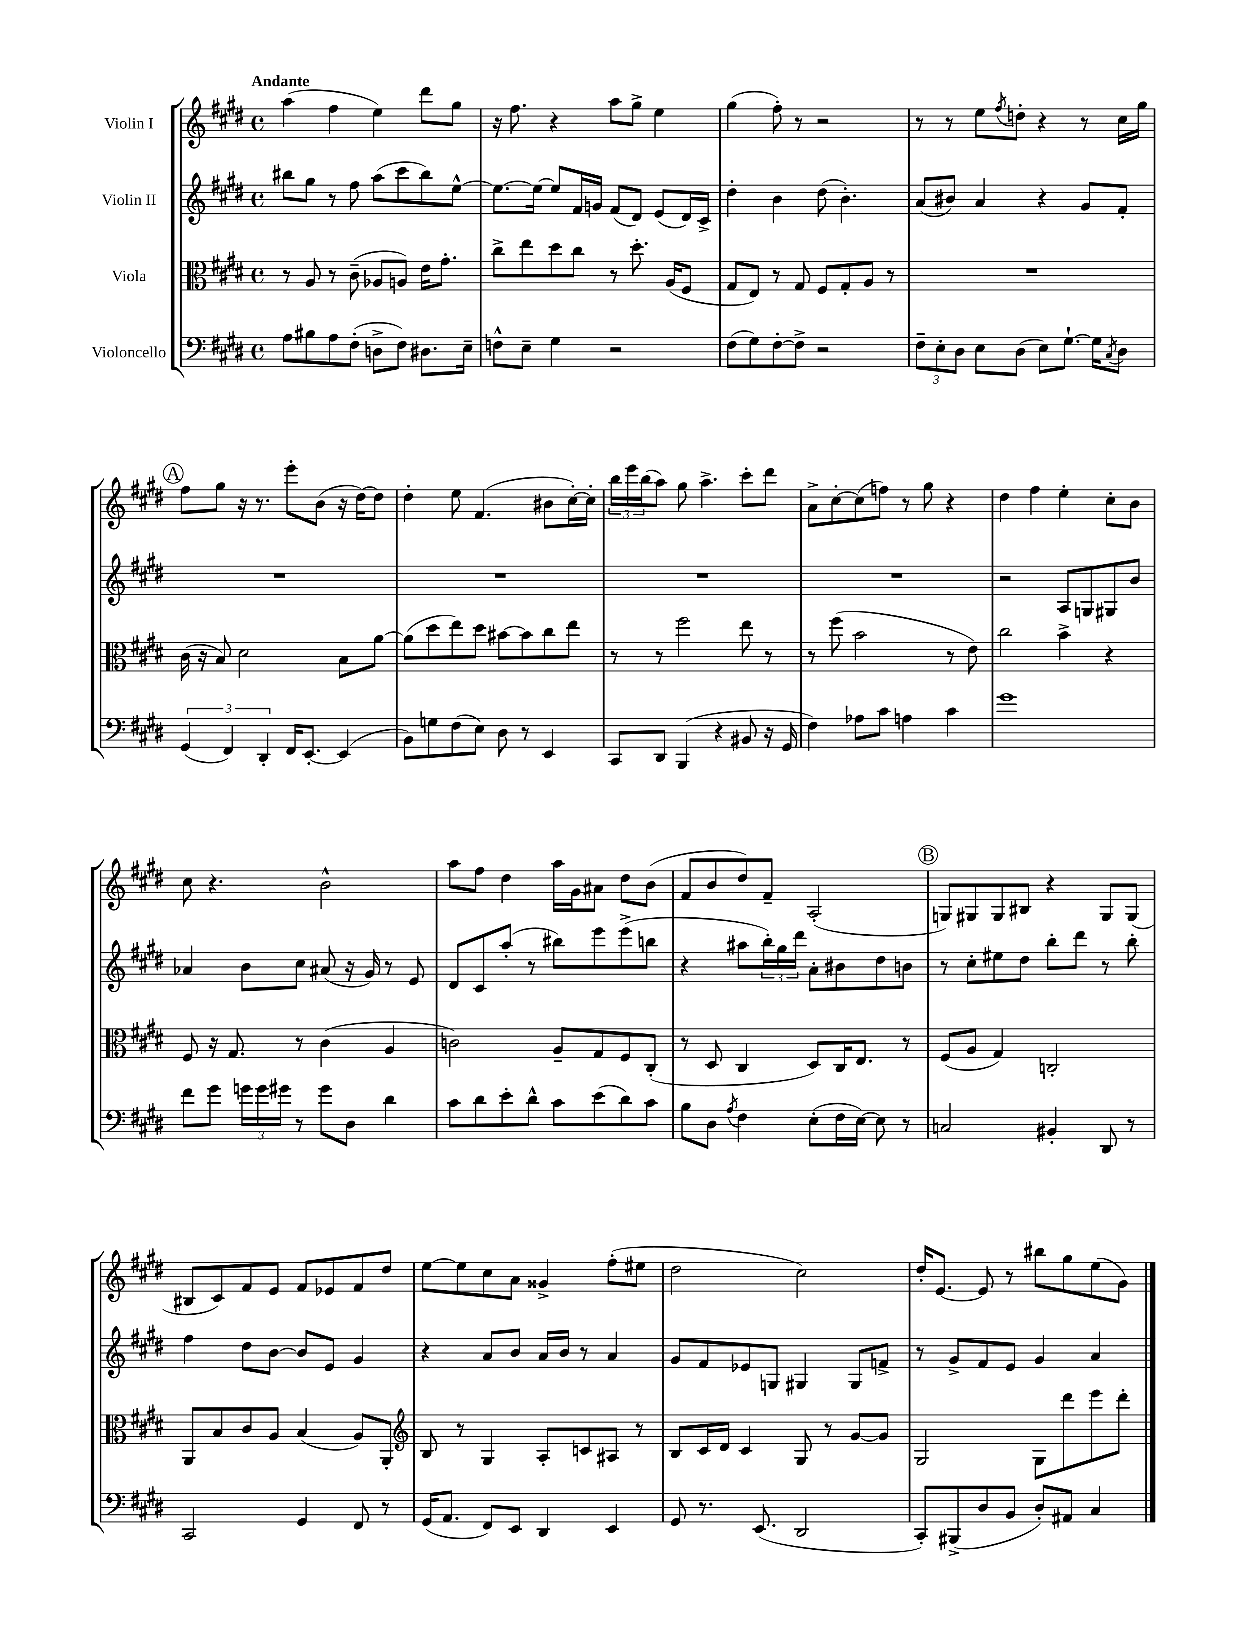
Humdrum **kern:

**kern	**kern	**kern	**kern
*staff4	*staff3	*staff2	*staff1
*clefF4	*clefC3	*clefG2	*clefG2
*k[f#c#g#d#]	*k[f#c#g#d#]	*k[f#c#g#d#]	*k[f#c#g#d#]
*M4/4	*M4/4	*M4/4	*M4/4
*met(c)	*met(c)	*met(c)	*met(c)
8A	8r	8bb#	(4aa
8B#	8A	8gg#	.
8A	8r	8r	4ff#
(8F#'	(8c#~	8ff#	.
8D^	8A-	(8aa	4ee)
8F#)	8A)	8ccc#	.
8.D#	16e	8bb#)	8ddd#
.	8.g#'	.	.
.	.	[8ee^^	8gg#
16E~	.	.	.
=	=	=	=
8F^^	8cc#^	8.ee_	16r
.	.	.	8.ff#
8E~	8ee	.	.
.	.	16ee_	.
4G#	8dd#	8ee]	4r
.	8cc#	16f#	.
.	.	16g	.
2r	8r	(8f#	8aa
.	8.dd#'	8d#)	8gg#^
.	.	(8e	4ee
.	(16A	.	.
.	8F#	16d#)	.
.	.	16c#^	.
=	=	=	=
(8F#	8G#	4dd#'	(4gg#
8G#)	8E)	.	.
[8F#'	8r	4b	8ff#')
8F#^]	8G#	.	8r
2r	8F#	(8dd#	2r
.	8G#'	4.b')	.
.	8A	.	.
.	8r	.	.
=	=	=	=
12F#~	1r	(8a	8r
12E'	.	.	.
.	.	8b#)	8r
12D#	.	.	.
8E	.	4a	8ee
.	.	.	8qff#
(8D#	.	.	8dd'
8E)	.	4r	4r
[8.G#`	.	.	.
.	.	8g#	8r
16G#]	.	.	.
8qC#	.	.	.
8D#	.	8f#'	16cc#
.	.	.	16gg#
=	=	=	=
(6GG#	(16c#	1r	8ff#
.	16r	.	.
.	8B)	.	8gg#
6FF#)	.	.	.
.	2d#	.	16r
.	.	.	8.r
6DD#'	.	.	.
16FF#	.	.	8eee'
[8.EE'	.	.	.
.	.	.	(8b
(4EE]	8B	.	16r
.	.	.	[16dd#)
.	[8a	.	8dd#]
=	=	=	=
8BB)	(8a]	1r	4dd#'
8G	8dd#	.	.
(8F#	8ee)	.	8ee
8E)	8dd#	.	(4.f#
8D#	[8b#	.	.
8r	8b#]	.	.
4EE	8cc#	.	8b#
.	8ee	.	[16cc#')
.	.	.	16cc#']
=	=	=	=
8CC#	8r	1r	24bb
.	.	.	24eee
.	.	.	(24bb
8DD#	8r	.	8aa)
(4BBB	2ff#	.	8gg#
.	.	.	4.aa^
4r	.	.	.
8BB#	8ee	.	8ccc#'
16r	8r	.	8ddd#
16GG#	.	.	.
=	=	=	=
4F#)	8r	1r	8a^
.	(8ff#	.	[8cc#'
8A-	2b	.	(8cc#]
8c#	.	.	8ff)
4A	.	.	8r
.	.	.	8gg#
4c#	8r	.	4r
.	8e)	.	.
=	=	=	=
1g#	2cc#	2r	4dd#
.	.	.	4ff#
.	4b^	8A	4ee'
.	.	8G	.
.	4r	8G#	8cc#'
.	.	8b	8b
=	=	=	=
8f#	8F#	4a-	8cc#
8g#	16r	.	4.r
.	8.G#	.	.
24g	.	8b	.
24g	.	.	.
24g#	.	.	.
8r	8r	8cc#	.
8g#	(4c#	(8a#	2b^^
8D#	.	16r	.
.	.	16g#)	.
4d#	4A	8r	.
.	.	8e	.
=	=	=	=
8c#	2c)	8d#	8aa
8d#	.	8c#	8ff#
8e'	.	(8aa'	4dd#
8d#^^	.	8r	.
8c#	8A~	8bb#)	16aa
.	.	.	16g#
(8e	8G#	8eee	8a#
8d#)	8F#	(8eee^	8dd#
8c#	(8C#'	8bb	(8b
=	=	=	=
8B	8r	4r	8f#
8D#	8D#	.	8b
8qA	.	.	.
4F#	4C#	8aa#	8dd#)
.	.	24bb')	8f#~
.	.	24gg#	.
.	.	24ddd#	.
(8E'	8D#)	8a'	(2A'
16F#	16C#	8b#	.
[16E)	8.E	.	.
8E]	.	8dd#	.
8r	8r	8b	.
=	=	=	=
2C	(8F#	8r	8G)
.	8A	8cc#'	8G#
.	4G#)	8ee#	8G#
.	.	8dd#	8B#
4BB#'	2C'	8bb'	4r
.	.	8ddd#	.
8DD#	.	8r	8G#
8r	.	8bb'	(8G#
=	=	=	=
2CC#	8AA	4ff#	8B#
.	8B	.	8c#)
.	8c#	8dd#	8f#
.	8A	[8b	8e
4GG#	(4B	8b]	8f#
.	.	8e	8e-
8FF#	8A)	4g#	8f#
8r	8AA'	.	8dd#
=	=	=	=
*	*clefG2	*	*
(16GG#	8B	4r	[8ee
8.AA	.	.	.
.	8r	.	8ee]
8FF#)	4G#	8a	8cc#
8EE	.	8b	8a
4DD#	8A'	16a	4g##^
.	.	16b	.
.	8c	8r	.
4EE	8A#	4a	(8ff#'
.	8r	.	8ee#
=	=	=	=
8GG#	8B	8g#	2dd#
8.r	16c#	8f#	.
.	16d#	.	.
.	4c#	8e-	.
(8.EE	.	.	.
.	.	8G	.
2DD#	8G#	4G#	2cc#)
.	8r	.	.
.	[8g#	8G#	.
.	8g#]	8f^	.
=	=	=	=
8CC#')	2G#	8r	16dd#'
.	.	.	[8.e
(8BBB#^	.	8g#^	.
8D#	.	8f#	8e]
8BB	.	8e	8r
8D#')	8G#	4g#	8bb#
8AA#	8ddd#	.	8gg#
4C#	8eee	4a	(8ee
.	8ddd#'	.	8g#)
==	==	==	==
*-	*-	*-	*-
